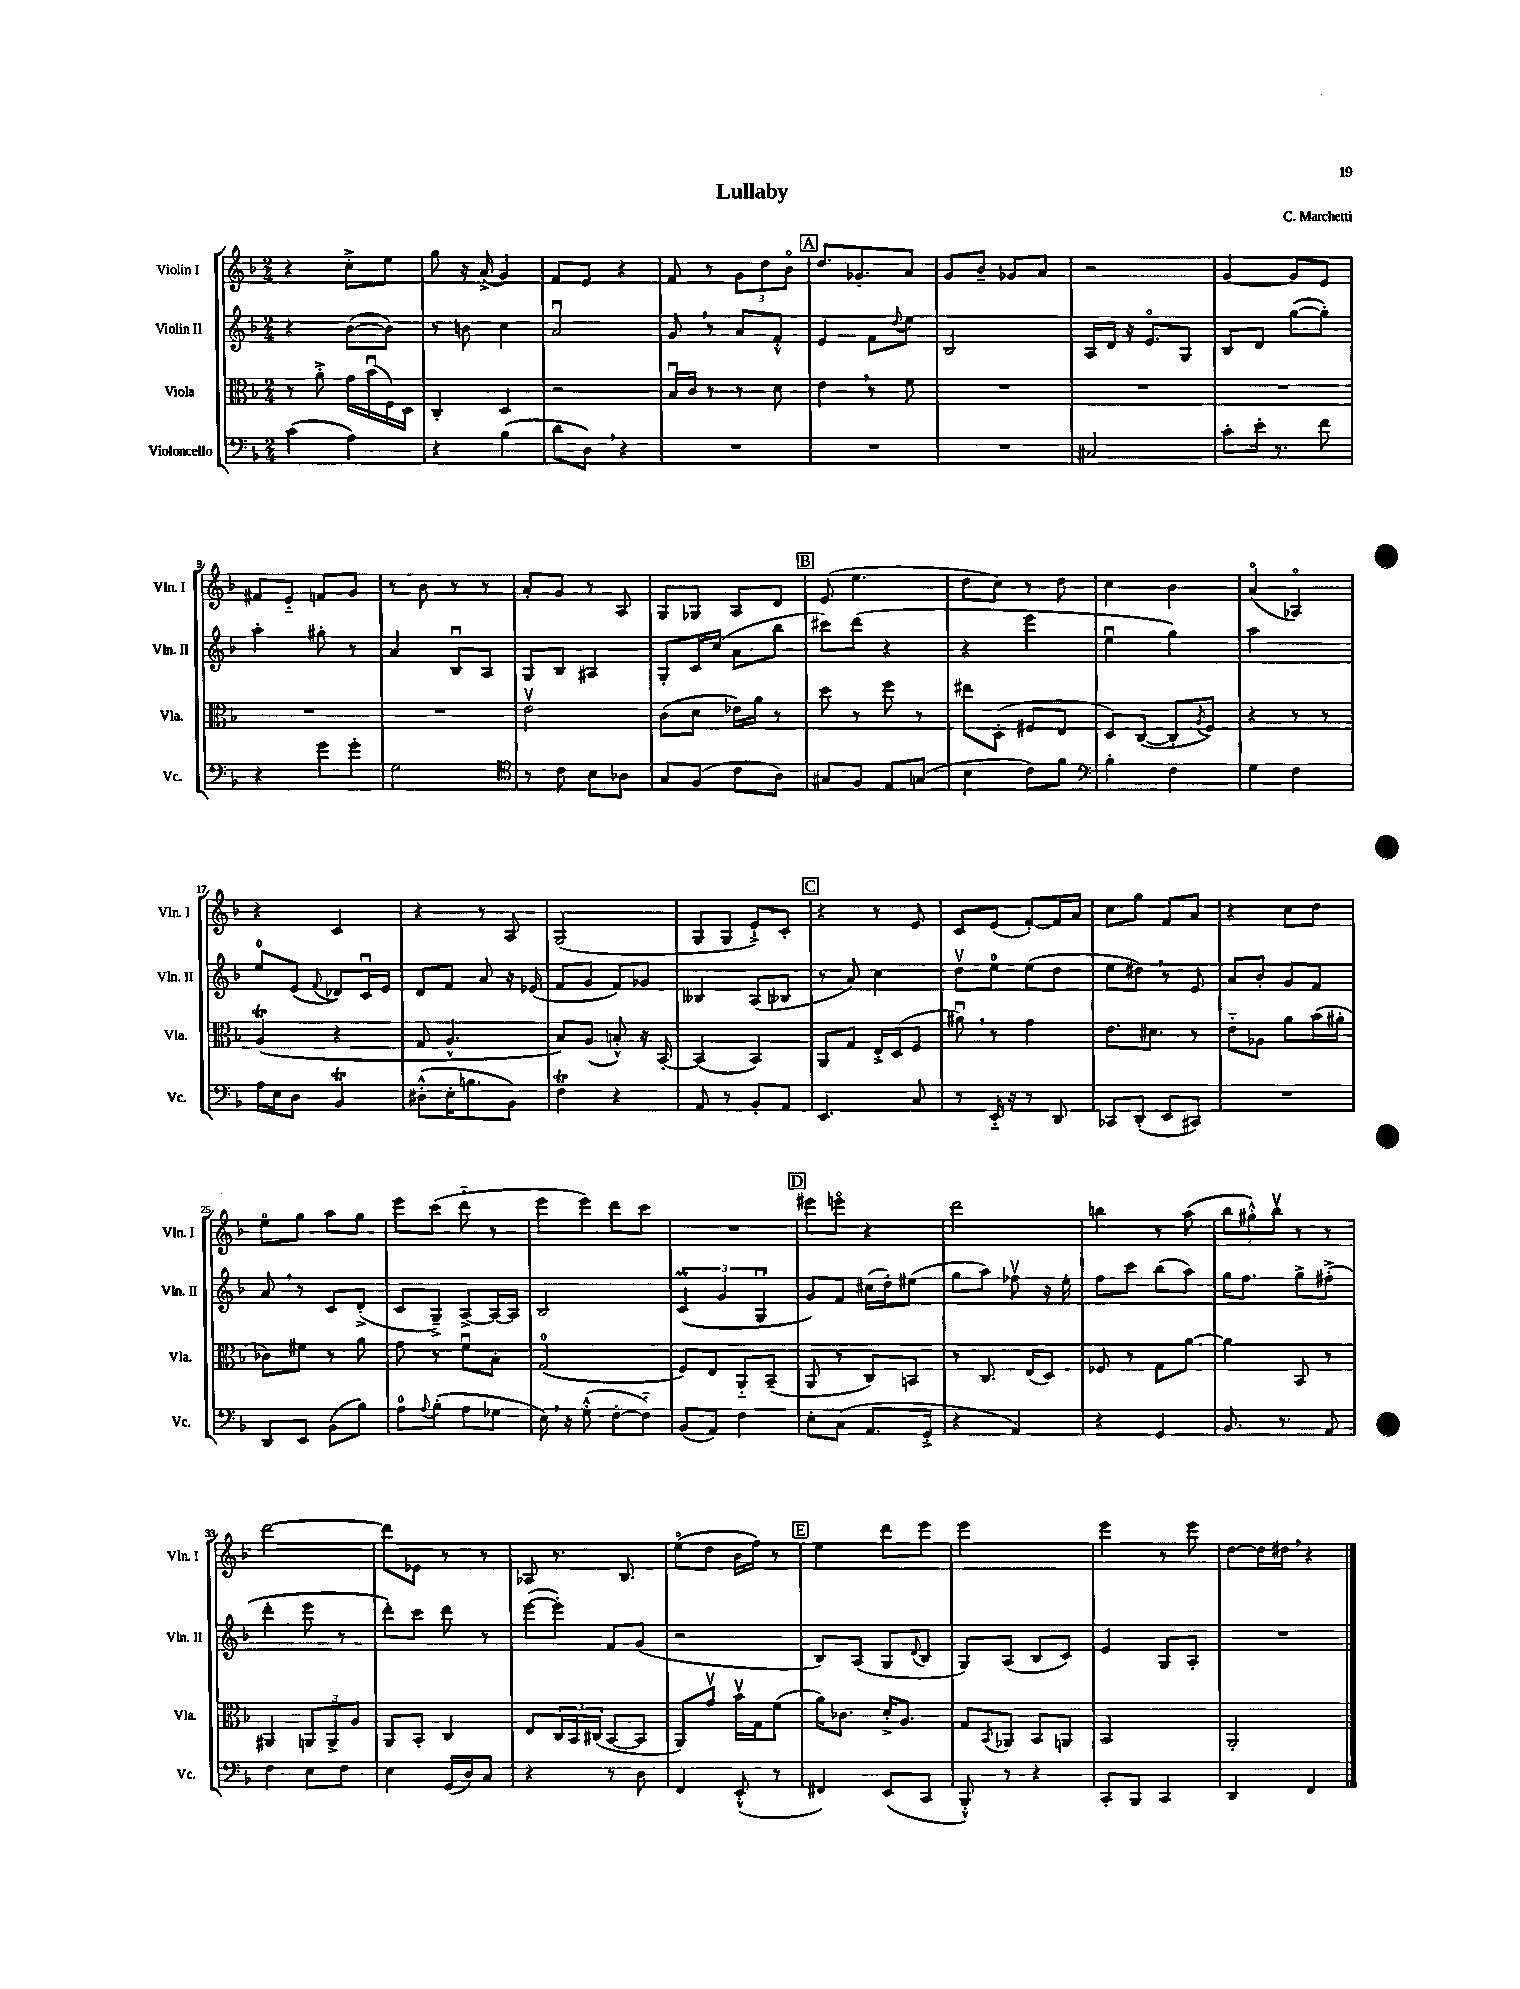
\header { title = "Lullaby" composer = "C. Marchetti" }
<<
\new StaffGroup <<
\new Staff = "s0" \with { instrumentName = "Violin I" shortInstrumentName = "Vln. I" } {
    \clef treble \key f \major \numericTimeSignature \time 2/4
    r4 c''8-.-> e''8 |
    g''8 r16 a'16->( g'4) |
    f'8 e'8 r4 |
    f'8 r8 \tuplet 3/2 { g'8 d''8 bes'8\flageolet } |
    \mark \markup { \box "A" } d''8. ges'8.-. a'8 |
    g'8 bes'8-- ges'8 a'8 |
    r2 |
    g'4~ g'8 e'8 |
    fis'8 e'8-_ f'8 g'8 |
    r8 bes'8 r8 r8 |
    a'8-. g'8 r8 a8 |
    g8 ges8 a8 d'8 |
    \mark \markup { \box "B" } e'8( e''4. |
    d''8 c''8) r8 d''8 |
    c''4 bes'4 |
    a'4\flageolet( aes4\flageolet) |
    r4 c'4 |
    r4 r8 a8 |
    g2( |
    g8 g8 e'8-!->) c'8-. |
    \mark \markup { \box "C" } r4 r8 e'8 |
    c'8 e'8( f'8~-.) f'16 a'16 |
    c''8 g''8 f'8 a'8 |
    r4 c''8 d''8 |
    e''8\flageolet g''8 a''8 g''8 |
    e'''8 c'''8( d'''8-_ r8 |
    e'''8 e'''8) d'''8 c'''8 |
    R2 |
    \mark \markup { \box "D" } eis'''8 e'''8\flageolet r4 |
    d'''2 |
    b''4 r8 a''8( |
    \tuplet 3/2 { bes''8 gis''8-.-^) bes''8\upbow } r8 r8 |
    d'''2~ |
    d'''8 ees'8 r8 r8 |
    aes8 r8. bes8. |
    e''8\flageolet( d''8 bes'16 f''16) r8 |
    \mark \markup { \box "E" } e''4 d'''8 e'''8 |
    e'''2 |
    e'''4 r8 e'''8 |
    d''8~ d''16 dis''16 \breathe r4 \bar "|." |
}
\new Staff = "s1" \with { instrumentName = "Violin II" shortInstrumentName = "Vln. II" } {
    \clef treble \key f \major \numericTimeSignature \time 2/4
    r4 bes'8~( bes'8) |
    r8 b'8 c''4 |
    a'2\downbow |
    g'8 \breathe r8 a'8 f'8-.-^ |
    \mark \markup { \box "A" } e'4 f'8 \appoggiatura { d''8 } e''8 |
    bes2 |
    a16 d'16 r16 e'8.\flageolet g8 |
    bes8 d'8 g''8~( g''8-.) |
    a''4-. gis''8-. r8 |
    a'4 bes8\downbow a8 |
    g8 bes8 ais4 |
    g8-. c'16 c''16( a'8 bes''8 |
    \mark \markup { \box "B" } cis'''8) d'''8( r4 |
    r4 e'''4 |
    e''4\downbow g''4) |
    a''2 |
    e''8-0 e'8( \appoggiatura { f'8 } des'8) c'16\downbow e'16 |
    d'8 f'8 a'8 r16 ees'16( |
    f'8 g'8 f'8) ges'8 |
    beses4 a8( bes8 |
    \mark \markup { \box "C" } r8 a'8) c''4 |
    d''8\upbow e''8-0 e''8( d''8 |
    e''8 dis''8) \breathe r8 e'8 |
    a'8 bes'8-. g'8 f'8 |
    a'8 \breathe r8 c'8 d'8-.->( |
    c'8 g8--->) a8~-> a16~ a16 |
    bes2 |
    \tuplet 3/2 { c'4\prall( g'4 g4\downbow } |
    \mark \markup { \box "D" } g'8) f'8 cis''16( d''16-.) eis''8( |
    g''8 a''8) fes''8\upbow r16 e''16-. |
    f''8 c'''8 bes''8( a''8) |
    g''16 f''8. g''8-> fis''8-.->( |
    d'''4-. e'''8 r8 |
    d'''8-.) c'''8 d'''8 r8 |
    e'''8~( e'''8-.) f'8 g'8( |
    r2 |
    \mark \markup { \box "E" } bes8) a8( g8 \appoggiatura { d'8 } bes8 |
    g8) a8( bes8 c'8) |
    e'4 g8 a8-. |
    R2 \bar "|." |
}
\new Staff = "s2" \with { instrumentName = "Viola" shortInstrumentName = "Vla." } {
    \clef alto \key f \major \numericTimeSignature \time 2/4
    r8 a'8-.-> g'16 bes'16\downbow( f16) d16 |
    c4-. d4 |
    r2 |
    bes16\downbow c'16 r8 r8 d'8 |
    \mark \markup { \box "A" } e'4 \breathe r8 f'8 |
    R2 |
    R2 |
    R2 |
    R2 |
    R2 |
    e'2\upbow |
    c'8( d'8 ees'16) a'16 r8 |
    \mark \markup { \box "B" } d''8 r8 f''8 r8 |
    eis''8 d8-.( fis8 e8 |
    d8) c8~( c8-. \acciaccatura { a8 } f8) |
    r4 r8 r8 |
    a4\trill( r4 |
    g8 a4.-^ |
    bes8) a8( b8-.-^) r16 bes,16~-. |
    bes,4( bes,4) |
    \mark \markup { \box "C" } a,8 g8 e16-.-> d16( f8 |
    ais'8\downbow) \breathe r8 g'4 |
    e'8. dis'8. r8 |
    e'8-_ aes8 a'8 bes'16( ais'16-. |
    ces'8) fis'8 r8 a'8 |
    g'8 r8 f'8\downbow bes8-. |
    g2-0( |
    f8) e8 a,8-_ bes,8--( |
    \mark \markup { \box "D" } a,8 r8 c8) b,8 |
    r8 c8. e16( d8) |
    fes8 r8 g8 a'8~ |
    a'4 bes,8 r8 |
    ais,4 \tuplet 3/2 { a,8 a,8-> a8 } |
    a,8 bes,8-. c4 |
    e8 \tuplet 3/2 { c16 bes,16 cis16( } bes,8~ bes,8 |
    a,8) g'8\upbow bes'16\upbow g16 f'8( |
    \mark \markup { \box "E" } a'16) ces'8. d'16-.-> a8. |
    g8 \acciaccatura { bes,8 } aes,8 bes,8 a,8 |
    bes,2 |
    a,2-. \bar "|." |
}
\new Staff = "s3" \with { instrumentName = "Violoncello" shortInstrumentName = "Vc." } {
    \clef bass \key f \major \numericTimeSignature \time 2/4
    c'4( a4) |
    r4 bes4( |
    d'8 d8) \breathe r4 |
    R2 |
    \mark \markup { \box "A" } R2 |
    R2 |
    cis2 |
    c'8-. e'16-. r8. f'8 |
    r4 g'8 g'8-. |
    g2 |
    \clef tenor r8 c'8 bes8 aes8 |
    g8 f8( c'8 a8) |
    \mark \markup { \box "B" } gis8 f8 e8 g8( |
    bes4 c'8) f'8 |
    \clef bass bes4-. f4 |
    g4 f4 |
    a16 e16 d8 bes,4\trill |
    dis8-.-^( e16-. b8. bes,8) |
    f4\trill r4 |
    a,8 r8 bes,8-. a,8 |
    \mark \markup { \box "C" } e,4. c8 |
    r8 e,16-_ r16 r8 d,8 |
    ces,8 d,8-.( e,8 cis,8) |
    R2 |
    d,8 e,8 bes,8( bes8) |
    a8-0 \appoggiatura { a8 } bes8-.( a8 ges8 |
    e16) \breathe r16 g8-.-^( f8~-. f8-_) |
    bes,8( a,8) f4 |
    \mark \markup { \box "D" } e8-. c8( a,8. g,16-.-> |
    r4 a,4) |
    r4 g,4 |
    bes,8. r8. a,8 |
    f4 e8 f8 |
    e4 g,16( d16) c8 |
    r4 r8 d8 |
    f,4 e,8-.-^( r8 |
    \mark \markup { \box "E" } fis,4) e,8( c,8 |
    bes,,8-.-^) r8 r4 |
    c,8-. bes,,8 c,4 |
    d,4 f,4 \bar "|." |
}
>>
>>
